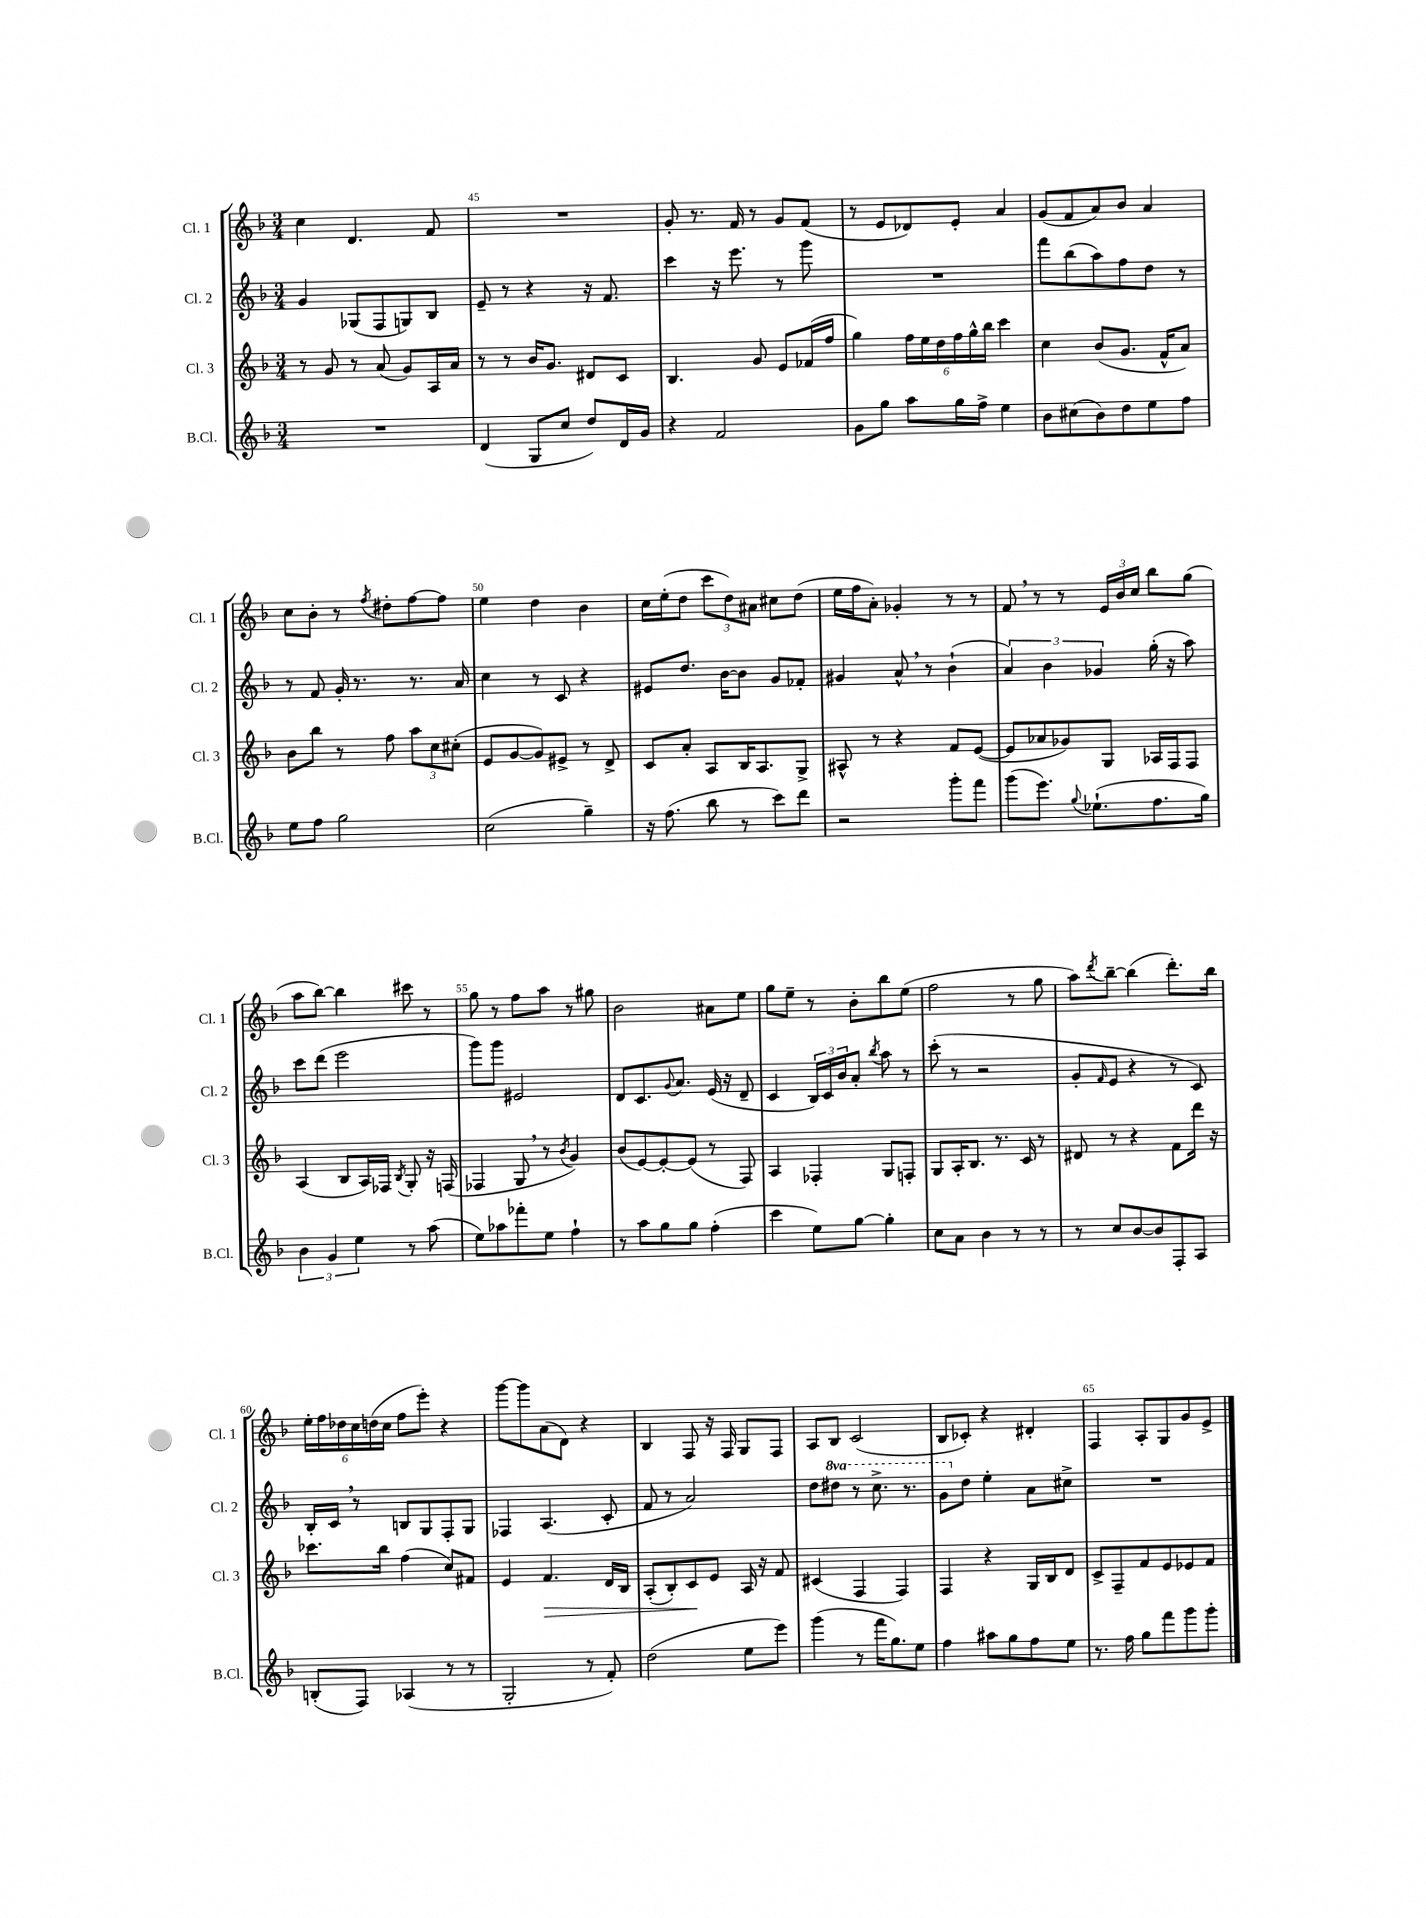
<<
\new StaffGroup <<
\new Staff = "s0" \with { instrumentName = "Cl. 1" shortInstrumentName = "Cl. 1" } {
    \clef treble \key f \major \numericTimeSignature \time 3/4
    c''4 d'4. f'8 |
    R2. |
    g'8-. r8. f'16 r8 g'8 f'8( |
    r8 e'8 des'8) e'8-. a'4 |
    g'8( f'8 a'8) bes'8 a'4 |
    c''8 bes'8-. r8 \acciaccatura { f''8 } dis''8-. f''8~ f''8 |
    e''4 d''4 bes'4 |
    c''16 e''16-.( d''8 \tuplet 3/2 { c'''8 d''8) ais'8 } cis''8 d''8( |
    e''16 f''16 a'8-.) ges'4-. r8 r8 |
    f'8 \breathe r8 r8 \tuplet 3/2 { e'16 bes'16 c''16 } bes''8 g''8( |
    a''8 bes''8~) bes''4 cis'''8 r8 |
    g''8 r8 f''8 a''8 r8 gis''8 |
    bes'2 ais'8 e''8 |
    g''8 e''8-- r8 bes'8-. bes''8 e''8( |
    f''2 r8 g''8 |
    a''8) \acciaccatura { d'''8 } bes''8~-- bes''4( d'''8.-.) bes''16 |
    \tuplet 6/4 { e''16-. f''16 des''16 c''16 d''16( c''16 } f''8 e'''8-.) r4 |
    g'''8~ g'''8 a'8( d'8) r4 |
    bes4 f8 r16 f16 g8 f8 |
    a8 bes8 c'2( |
    bes8 ces'8-.) r4 dis'4-. |
    f4 a8-. g8 g'8 e'8-> \bar "|." |
}
\new Staff = "s1" \with { instrumentName = "Cl. 2" shortInstrumentName = "Cl. 2" } {
    \clef treble \key f \major \numericTimeSignature \time 3/4 \set Staff.ottavationMarkups = #ottavation-simple-ordinals
    g'4 ges8( f8 g8) bes8 |
    e'8-- r8 r4 r16 f'8. |
    c'''4 r16 e'''8. r8 g'''8 |
    R2. |
    f'''8 bes''8( a''8) f''8 d''8 r8 |
    r8 f'8 g'16-. r8. r8. a'16 |
    c''4 r8 c'8 r4 |
    eis'8 d''8. bes'16~ bes'8 g'8 fes'8-. |
    gis'4 a'8-^ \breathe r8 bes'4-!( |
    \tuplet 3/2 { a'4) bes'4 ges'4 } g''16-.( r16 a''8) |
    c'''8 d'''8( e'''2 |
    g'''8) g'''8 eis'2 |
    d'8 c'8. \appoggiatura { g'8 } a'8. e'16( r16 d'8-- |
    c'4 \tuplet 3/2 { bes16) c'16 bes'16 } a'8-. \acciaccatura { bes''8 } a''8 r8 |
    c'''8-.( r8 r2 |
    g'8-. \grace { f'16 } e'8 r4 r8 c'8) |
    bes16-. c'16 \breathe r8 b8 g8 f8-. g8 |
    fes4 a4.( c'8-. |
    f'8 r8 a'2) |
    d''8 \ottava #1 dis'''8 r8 c'''8.-> r8. |
    g''8 \ottava #0 d''8 e''4-. a'8 cis''8-> |
    R2. \bar "|." |
}
\new Staff = "s2" \with { instrumentName = "Cl. 3" shortInstrumentName = "Cl. 3" } {
    \clef treble \key f \major \numericTimeSignature \time 3/4
    r8 g'8 r8 a'8( g'8) a16 a'16 |
    r8 r8 bes'16 g'8. dis'8 c'8 |
    bes4. g'8 e'8 fes'16( f''16 |
    g''4) \tuplet 6/4 { f''16 e''16 d''16 f''16 g''16-^ bes''16 } c'''4 |
    c''4 bes'8( g'8. f'16-^ a'8) |
    bes'8 bes''8 r8 f''8 \tuplet 3/2 { a''8 c''8 cis''8-.( } |
    e'8 g'8~ g'8) eis'8-> r8 d'8-> |
    c'8 a'8-. a8 bes16 a8. g8-> |
    ais8-^ r8 r4 f'8 e'8~( |
    e'8 aes'8 ges'8) g8 aes16 f16 f8 |
    a4( bes8 a16) fes16 \acciaccatura { bes8 } g8-. r16 f16( |
    fes4 g8 \breathe r8 \acciaccatura { bes'8 } g'4) |
    bes'8( e'8~) e'8~-. e'8( r8 f8) |
    a4 fes4-. g8 f8-. |
    g8 a16-. bes8. r8. c'16 r8 |
    dis'8 r8 r4 f'8 d'''16 r16 |
    ces'''8. bes''16 f''4( c''8) fis'8 |
    e'4 f'4.\> d'16 bes16 |
    a8-.( bes8-.) c'8\! e'8 a16 r16 f'8 |
    cis'4( f4 f4) |
    f4 r4 g16 bes16 d'8 |
    c'8-> f8-- f'8 e'8 ees'8 f'8 \bar "|." |
}
\new Staff = "s3" \with { instrumentName = "B.Cl." shortInstrumentName = "B.Cl." } {
    \clef treble \key f \major \numericTimeSignature \time 3/4
    R2. |
    d'4( g8 c''8 d''8) d'16 g'16 |
    r4 f'2 |
    g'8 g''8 a''8 g''16 f''16-> e''4 |
    bes'8 cis''8( bes'8) d''8 e''8 f''8 |
    e''8 f''8 g''2 |
    c''2( g''4--) |
    r16 f''8.( bes''8 r8 c'''8) d'''8 |
    r2 g'''8-. f'''8 |
    g'''8( e'''8.) \appoggiatura { g''8 } ees''8.-!( f''8. g''16) |
    \tuplet 3/2 { bes'4 g'4 e''4 } r8 a''8( |
    e''8) aes''8 fes'''8-. e''8 f''4-! |
    r8 a''8 g''8 g''8 f''4-.( |
    c'''4 e''8) g''8~ g''4-. |
    c''8 a'8 bes'4 r8 r8 |
    r8 c''8 bes'8~ bes'8 f8-. a8 |
    b8-.( f8) aes4( r8 r8 |
    g2-. r8 f'8-.) |
    d''2( e''8 e'''8) |
    g'''4( r8 f'''16 g''8.) e''8 |
    f''4 ais''8 g''8 f''8 e''8 |
    r8. f''16 g''8 f'''8 g'''8 g'''8-. \bar "|." |
}
>>
>>
\layout { \context { \Score currentBarNumber = #44 \override BarNumber.break-visibility = ##(#f #t #t) barNumberVisibility = #(every-nth-bar-number-visible 5) } }
